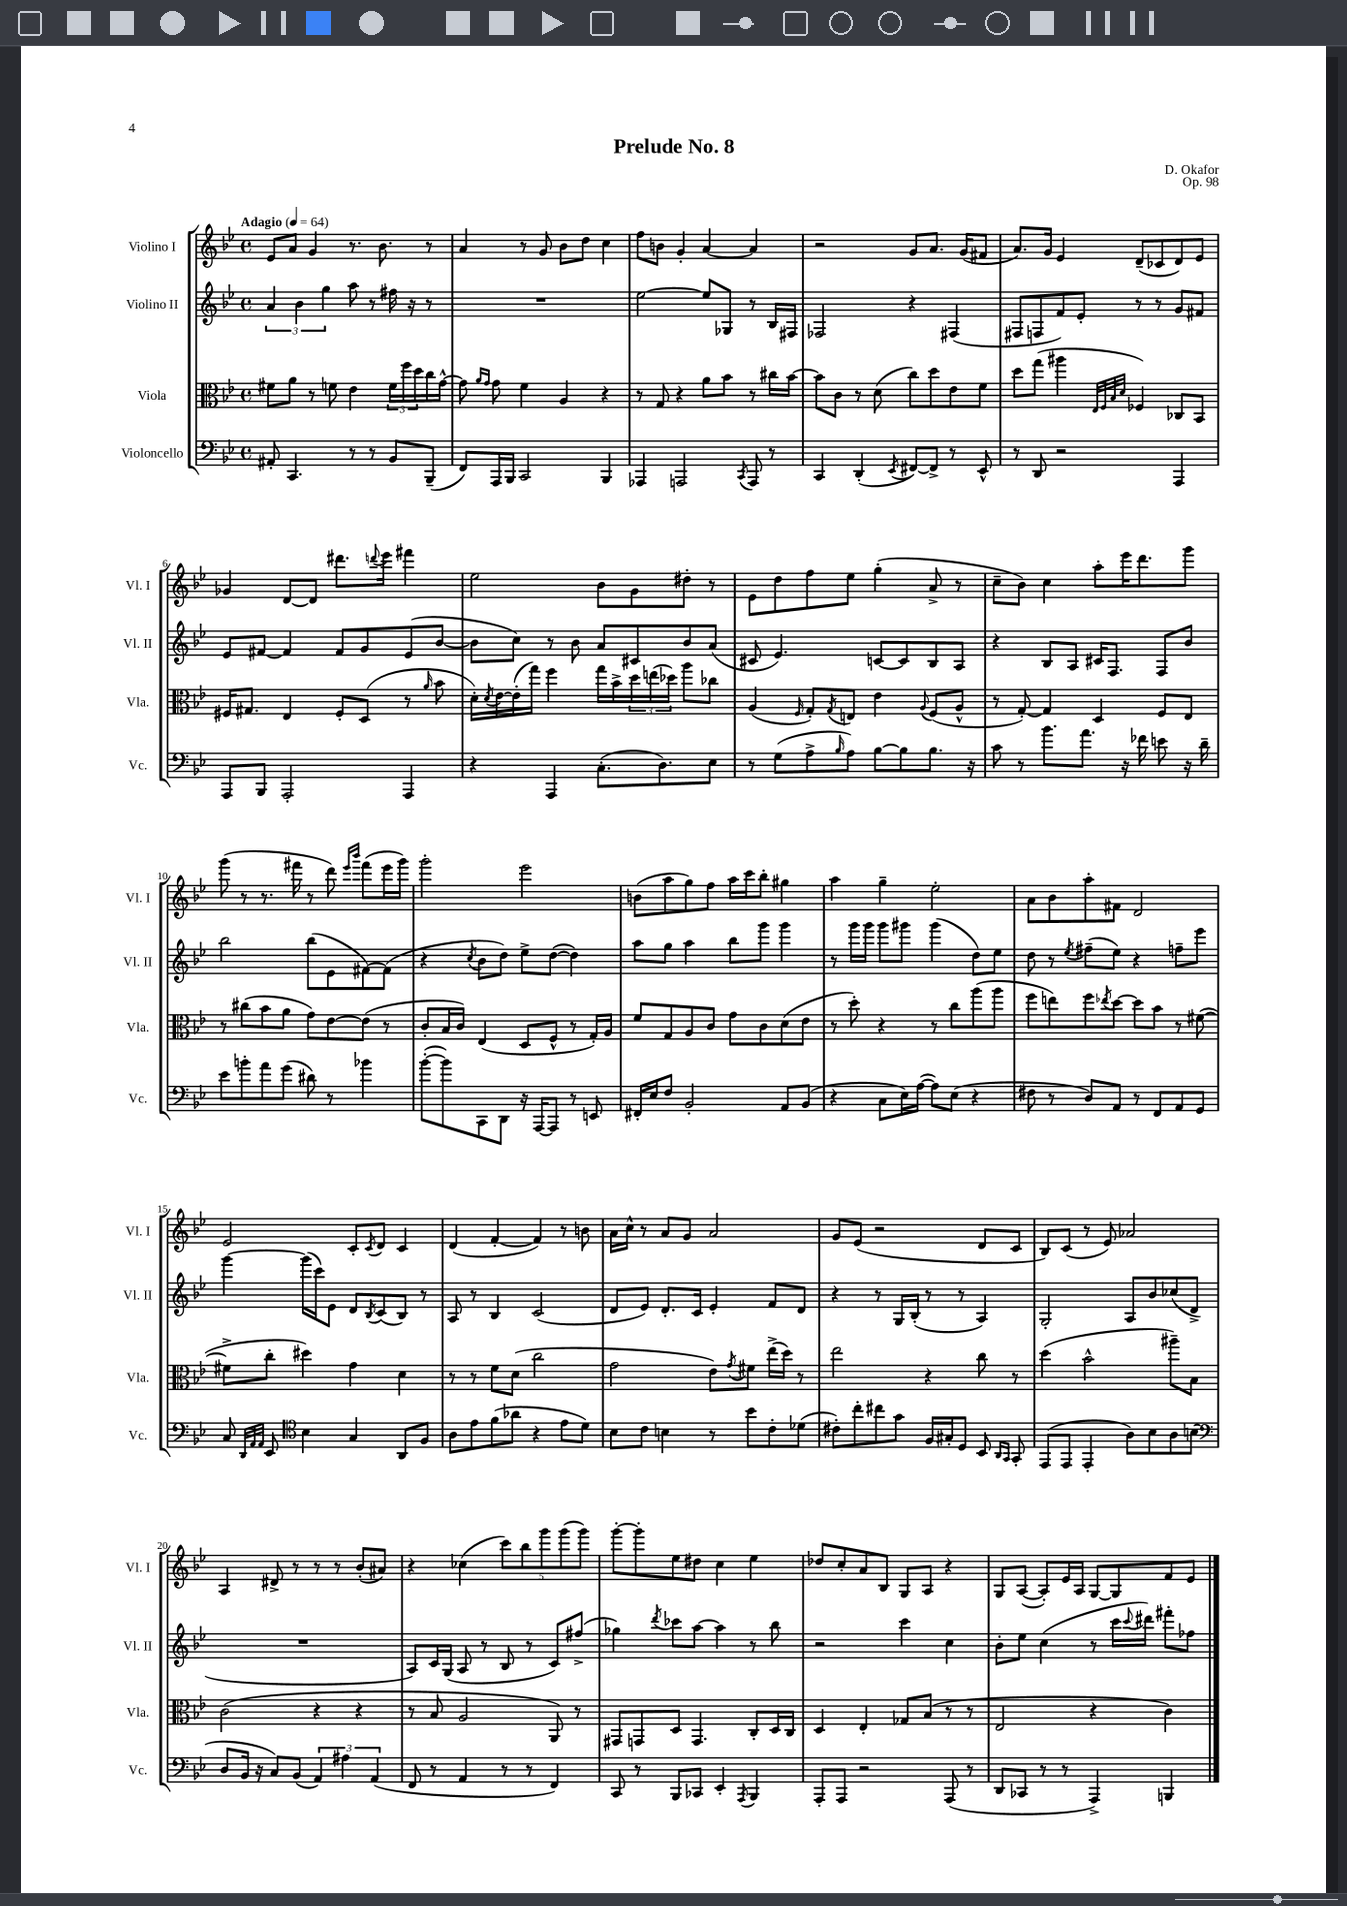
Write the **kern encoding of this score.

**kern	**kern	**kern	**kern
*part4	*part3	*part2	*part1
*staff4	*staff3	*staff2	*staff1
*I"Violoncello	*I"Viola	*I"Violino II	*I"Violino I
*I'Vc.	*I'Vla.	*I'Vl. II	*I'Vl. I
*clefF4	*clefC3	*clefG2	*clefG2
*k[b-e-]	*k[b-e-]	*k[b-e-]	*k[b-e-]
*M4/4	*M4/4	*M4/4	*M4/4
*met(c)	*met(c)	*met(c)	*met(c)
*MM64	*MM64	*MM64	*MM64
=1	=1	=1	=1
!	!	!	!LO:TX:a:B:t=Adagio
8AA#X'/	8f#X\L	6a/	8e-/L
4.CC/	8a\J	.	8a/J
.	.	6b-\	.
.	8r	.	4g/
.	.	6gg\	.
.	8fn\	.	.
8r	4e-\	8aa\	8.r
8r	.	8r	.
.	.	.	8.b-\
8BB-/L	24f\LL	16ff#X\	.
.	24ff\	.	.
.	.	16r	.
.	24dd\	.	.
(8BBB-~/J	16cc\	8r	8r
.	[16g^^\JJ	.	.
=2	=2	=2	=2
8FF/L)	8g\]	1r	4a/
.	16qqa/LL	.	.
.	16qqg/JJ	.	.
16AAA/L	8g\	.	.
16BBB-/JJ	.	.	.
2CC/	4f\	.	8r
.	.	.	8g/
.	4A/	.	8b-\L
.	.	.	8dd\J
4BBB-/	4r	.	4cc\
=3	=3	=3	=3
4AAA-X/	8r	[2ee-\	8ff\L
.	8G/	.	8bn\J
2AAAn/	4r	.	4g'/
.	8a\L	8ee-/L]	[4a/
.	8b-\J	8G-X/J	.
8qCC/	.	.	.
8AAA/	8r	8r	4a/]
8r	16cc#X\LL	16B-/LL	.
.	[16b-\JJ	16F#X/JJ	.
=4	=4	=4	=4
4CC/	8b-\L]	2F-X/	2r
.	8c\J	.	.
(4DD'/	8r	.	.
.	(8d\	.	.
8qEE-/	.	.	.
[8FF#X/L)	8cc\L)	4r	8g/L
8FF#^/J]	8dd\	.	8.a/J
8r	8e-\	(4F#X/	.
.	.	.	(16g/KL
8EE-^^/	8f\J	.	8f#X/J
=5	=5	=5	=5
8r	8dd\L	8F#X/L	8.a/L)
8DD/	(8gg\J	8Fn/	.
.	.	.	16g/Jk
2r	4aa#X\	8f/)	4e-/
.	.	8e-'/J	.
.	32qqE-/LLL	.	.
.	32qqF/	.	.
.	32qqB-/	.	.
.	32qqd/JJJ	.	.
.	4F-X/)	8r	(8d~/L
.	.	8r	8c-X/
4AAA/	8C-X/L	8g/L	8d/)
.	8BB-/J	8f#X/J	8e-/J
!!LO:LB:g=z
=6	=6	=6	=6
8AAA/L	16F#X/KL	8e-/L	4g-X/
.	8.G#X/J	.	.
8BBB-/J	.	[8f#X/J	.
2AAA'/	4E-/	4f#/]	[8d/L
.	.	.	8d/J]
.	8F#'/L	8f#/L	8.ddd#X\L
.	(8D/J	8g/	.
.	.	.	8qqdddn/
.	.	.	16eee-\Jk
4AAA/	8r	(8e-/	4fff#X\
.	16qqa/	.	.
.	8b-\	[8b-/J	.
=7	=7	=7	=7
4r	16d'\LL)	8b-\L]	2ee-\
.	8qd/	.	.
.	[16e-\	.	.
.	(16e-'\]	8cc\J)	.
.	16gg\JJ)	.	.
4AAA/	4ff\	8r	.
.	.	8b-\	.
(8.C'\L	16gg\LL	8a/L	8b-\L
.	16b-^\	.	.
.	24dd\	8c#X/	8g\
.	(24een\	.	.
8.D\)	.	.	.
.	24dd-X\JJ)	.	.
.	8aa\L	8b-/	8dd#X'\J
8E-\J	8cc-X\J	(8a/J	8r
=8	=8	=8	=8
8r	(4A/	8c#X/	8e-\L
(8G\L	.	4.e-/)	8dd\
.	16qqF/	.	.
8A^\	8G'/L)	.	8ff\
16qqB-/	8qG/	.	.
8A\J)	8En/J	.	8ee-\J
[8B-\L	4e-\	[8cn/L	(4gg'\
8B-\]	.	8c/]	.
.	8qqA/	.	.
8.B-\J	(8F/L	8B-/	8a^/
.	8A^^/J	8A/J	8r
16r	.	.	.
=9	=9	=9	=9
8c\	8r	4r	8cc~\L
8r	[8G'/)	.	8b-\J)
8.b-\L	4G/]	8B-/L	4cc\
.	.	8A/J	.
8.a\J	.	.	.
.	4D/	16c#X/KL	8aa'\L
.	.	8.F/J	.
16r	.	.	16eee-\K
16f-X\	.	.	8.ddd\
8en\	8F/L	8F/L	.
16r	8E-/J	8b-/J	8ggg\J
16d~\	.	.	.
!!LO:LB:g=z
=10	=10	=10	=10
8e-\L	8r	2bb-\	(8ggg\
8bn'\	(8cc#X\L	.	8r
8a\	8b-\	.	8.r
(8g\J	8a\J	.	.
.	.	.	16fff#X\
8d#X\)	8g\L)	(8bb-\L	8r
8r	[8e-\	8e-\	8ddd\)
.	.	.	16qqeee-/LL
.	.	.	16qqbbb-/JJ
4b-X\	(8e-\J]	[8f#X\)	(8fff#\L
.	8r	(8f#\J]	16eee-\L
.	.	.	16ggg\JJ)
=11	=11	=11	=11
([8b-'\L	8c'/L	4r	2ggg'\
8b-\])	16B-/L	.	.
.	16c/JJ)	.	.
.	.	8qcc/	.
8CC\	(4E-/	8b-\L	.
8DD\J	.	8dd\J)	.
16r	8D/L	8ee-^\L	2eee-\
[16AAA/KL	.	.	.
8AAA/J]	8F^^/J	([8dd\J	.
8r	8r	4dd\])	.
8EEn/	16G'/LL)	.	.
.	16A/JJ	.	.
=12	=12	=12	=12
16FF#X'/LL	8f/L	8aa\L	(8bn\L
16E-/J	.	.	.
8F/J	8G/	8gg\J	8aa\
2BB-'/	8A/	4aa\	8gg\)
.	8c/J	.	8ff\J
.	8g\L	8bb-\L	16aa\LL
.	.	.	16ccc\J
.	8c\	8ggg\J	8bb-'\J
8AA/L	(8d\	4ggg\	4gg#X\
(8BB-/J	8e-\J	.	.
=13	=13	=13	=13
4r	8r	8r	4aa\
.	8dd'\)	16ggg\LL	.
.	.	16ggg\JJ	.
8C\L	4r	8ggg\L	4gg~\
16E-\L)	.	8ggg#X\J	.
([16A\JJ	.	.	.
8A\L])	8r	(4ggg#\	2ee-'\
(8E-\J	8cc\L	.	.
4r	(8aa\	8dd\L)	.
.	8aa\J	8ee-\J	.
=14	=14	=14	=14
8F#X\	8ff\L	8dd\	8a\L
8r	8een\)	8r	8b-\
.	.	8qee-/	.
8D/L)	8ff\	(8ff#X~\L	8aa'\
.	8qee-X/	.	.
8AA/J	[8dd\J	8ee-\J)	8f#X\J
8r	8dd\L]	4r	2d/
8FF/L	8b-\J	.	.
8AA/	8r	8ffn~\L	.
8GG/J	([8f#X\	8eee-\J	.
!!LO:LB:g=z
=15	=15	=15	=15
8C/	8f#X^\L]	[4ggg\	2e-/
32qqDD/LLL	.	.	.
32qqAA/	.	.	.
32qqAA/JJJ	.	.	.
8EE-/	8cc'\J	.	.
*clefC4	*	*	*
4B-\	4dd#X\)	(16ggg\LL]	.
.	.	16ccc\J)	.
.	.	8e-\J	.
4G/	4g\	8d/L	8c'/L
.	.	8qB-/	8qc/
.	.	(8c/	8d/J
8AA/L	4d\	8B-/J)	4c/
8F/J	.	8r	.
=16	=16	=16	=16
8A\L	8r	8A/	(4d/
8e-\	8r	8r	.
(8f\	8f\L	4B-/	[4f'/
8a-X\J	(8d\J	.	.
4r	2cc\	(2c/	4f/])
8e-\L	.	.	8r
8d\J)	.	.	8bn\
=17	=17	=17	=17
8B-\L	2g\	8d/L	16a\LL
.	.	.	16cc^^\JJ
8c\J	.	8e-/J)	8r
4Bn\	.	8.d'/L	8a/L
.	.	.	8g/J
.	.	16c/Jk	.
8r	8e-\L)	4e-'/	2a/
.	8qg/	.	.
8b-\L	8f#X\J	.	.
8c'\	(16ee-^\LL	8f/L	.
.	16dd\JJ)	.	.
(8d-X\J	8r	8d/J	.
=18	=18	=18	=18
8c#X'\L)	2ee-\	4r	8g/L
8cc'\	.	.	(8e-/J
8cc#X\	.	8r	2r
8g\J	.	16G/LL	.
.	.	(16B-'/JJ	.
16F/LL	4r	8r	.
16G#X'/J	.	.	.
8D/J	.	8r	.
8BB-/	8cc\	4A/)	8d/L
16qqAA/LL	.	.	.
16qqGG/JJ	.	.	.
8GG'/	8r	.	8c/J
=19	=19	=19	=19
(8EE-/L	(4dd\	2G'/	8B-/L)
8EE-/J	.	.	(8c/J
4EE-'/	2b-^^\	.	8r
.	.	.	8e-/)
8A\L)	.	8A/L	2a-X/
8B-\	.	8b-/	.
8A\	8aa#X~\L)	(8cc-X/	.
(8Bn\J	8B-\J	8d^/J	.
!!LO:LB:g=z
=20	=20	=20	=20
*clefF4	*	*	*
8D/L	(2c\	1r	4A/
16BB-/Jk	.	.	.
16r	.	.	.
8C/L)	.	.	8d#X^/
(8BB-/J	.	.	8r
6AA/)	4r	.	8r
.	.	.	8r
6A#X\	.	.	.
.	4r	.	(8b-'/L
(6AA/	.	.	.
.	.	.	8a#X/J)
=21	=21	=21	=21
8FF/	8r	8A/L)	4r
8r	8B-/	16c/L	.
.	.	(16G/JJ	.
4AA/	2A/	8A/	(4cc-X\
.	.	8r	.
8r	.	8B-/	10ccc\L)
.	.	.	10bb-\
8r	.	8r	.
.	.	.	10ggg\
4FF/)	8AA/)	8c/L)	.
.	.	.	(10ggg\
.	8r	(8ff#X^/J	.
.	.	.	10ggg\J)
=22	=22	=22	=22
8CC/	8GG#X/L	4gg-X\)	[8ggg'\L
8r	8GGn/	.	8ggg'\]
.	.	8qddd/	.
8BBB-/L	8D/J	8ccc-X\L	8ee-\
8CC-X/J	4.GG/	[8aa\J	8dd#X\J
4EE-'/	.	4aa\]	4cc\
8qAAA/	.	.	.
4BBB-/	8C'/L	8r	4ee-\
.	16D/L	8bb-\	.
.	16C/JJ	.	.
=23	=23	=23	=23
8AAA'/L	4D/	2r	8dd-X/L
8AAA/J	.	.	8cc'/
2r	4E-'/	.	8a/
.	.	.	8B-/J
.	8G-X/L	4ccc\	8G/L
.	(8B-/J	.	8A/J
(8AAA/	8r	4cc\	4r
8r	8r	.	.
=24	=24	=24	=24
8DD/L	2E-/	8b-'\L	8G/L
8CC-X/J	.	8ee-\J	([8A/J
8r	.	(4cc\	8A'/L])
8r	.	.	16e-/L
.	.	.	16A/JJ
4AAA^/)	4r	8r	[8G/L
.	.	16ccc\LL	8G/]
.	.	8qqccc/	.
.	.	16ddd#X\JJ)	.
4BBBn/	4c\)	8fff#X'\L	8f/
.	.	8ff-X\J	8e-/J
==	==	==	==
*-	*-	*-	*-
